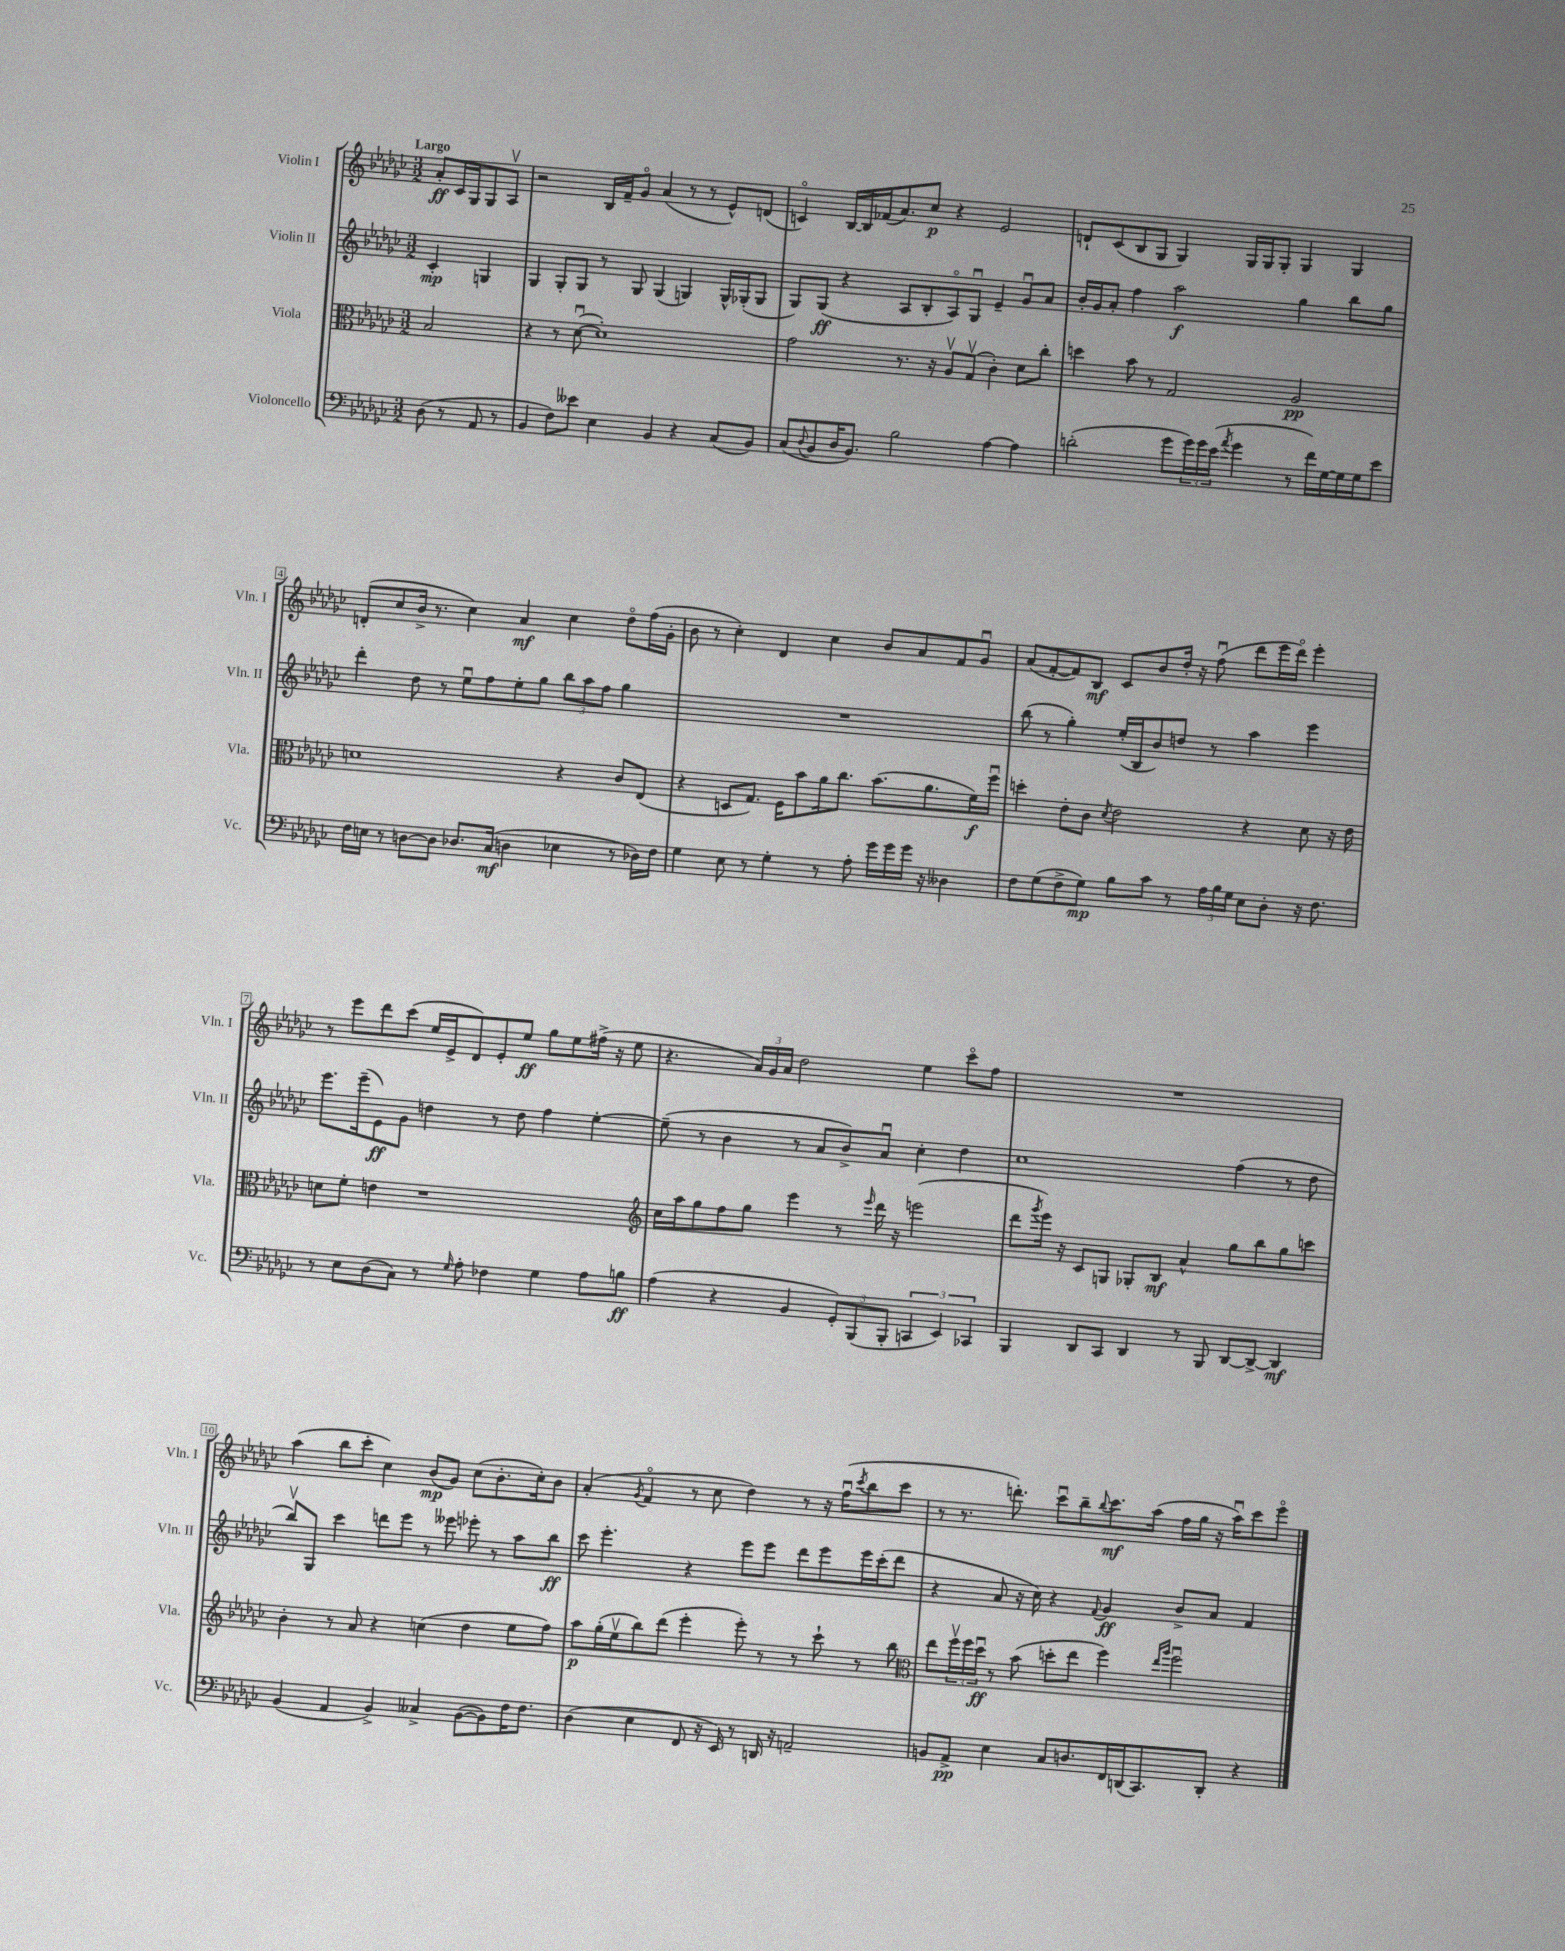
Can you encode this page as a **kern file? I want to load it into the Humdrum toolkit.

**kern	**kern	**kern	**kern
*staff4	*staff3	*staff2	*staff1
*clefF4	*clefC3	*clefG2	*clefG2
*k[b-e-a-d-g-c-]	*k[b-e-a-d-g-c-]	*k[b-e-a-d-g-c-]	*k[b-e-a-d-g-c-]
*M3/2	*M3/2	*M3/2	*M3/2
(8D-	2B-	4c-'	8a-'
8r	.	.	16c-
.	.	.	16G-
8AA-	.	4G	8G-
8r	.	.	8A-v
=	=	=	=
4BB-	4r	4G-	2r
8F)	8r	8G-'	.
8e--	([8d-u	8G-	.
4E-	1d-'])	8r	16B-
.	.	.	16f~
.	.	8G-	8g-o
4BB-	.	(4G-	(4a-
4r	.	4G)	8r
.	.	.	8r
(8C-	.	16G^^	8e-^^)
.	.	(16G-'	.
8BB-)	.	8G-	(8d
=	=	=	=
(8C-	2g-	8G-)	4co)
8qqD-	.	.	.
8BB-	.	(8G-	.
16D-	.	4r	[16B-
8.BB-)	.	.	16B-]
.	.	.	(16f-
.	.	.	8.a-)
2B-	8.r	8A-	.
.	.	8B-'	8cc-
.	16r	.	.
.	8A-v	8A-o)	4r
.	(8G-v	8G-u	.
[4A-	4c-')	4e-~	2e-
4A-]	8d-	8g-u	.
.	8cc-'	8a-	.
=	=	=	=
(2d'	4dd	16b-'	8d`
.	.	16g-	.
.	.	8a-'	(8c-
.	8b-	4ff	8B-
.	8r	.	8G-
8g-	2G-	2aa-	4G-)
24g-)	.	.	.
24g-	.	.	.
(24e-	.	.	.
8qa-	.	.	.
4g-	.	.	16G-
.	.	.	16G-
.	.	.	8G-'
8r	2A-	4gg-	4G-
16f)	.	.	.
[16G-	.	.	.
16G-]	.	8bb-	4G-
16G-	.	.	.
8e-	.	8gg-	.
=	=	=	=
16F	1d	4ddd-'	(8d'
16E	.	.	.
8r	.	.	8cc-
[8D	.	8dd-	16b-^
.	.	.	8.r
8D]	.	8r	.
8.D-	.	8ee-u	4cc-)
.	.	8ff	.
(16C-	.	.	.
4D	.	8ee-'	4a-
.	.	8gg-	.
4E-	4r	12bb-	4cc-
.	.	12aa-	.
.	.	12ff	.
8r	8c-	4gg-	8dd-o
16D-)	(8E-	.	(16ff
16F	.	.	16g-'
=	=	=	=
4G-	4r	1.r	8b-
.	.	.	8r
8E-	8D	.	4cc-')
8r	8.G-)	.	.
4G-'	.	.	4d-
.	16F	.	.
.	8b-	.	.
8r	16a-	.	4cc-
.	8.cc-	.	.
8A-'	.	.	.
16g-	(8.b-	.	8b-
16g-	.	.	.
16g-	.	.	8a-
16r	8.a-	.	.
4D--	.	.	8f
.	16f)	.	8g-u
.	16ffu	.	.
=	=	=	=
8F	4dd'	(8bb-	(8a-
(8G-	.	8r	[8f'
8F^	8e-'	4gg-')	8f])
8G-)	8c-	.	8B-
.	8qd-	.	.
8B-	2e-	(16ee-'	8c-
.	.	16B-	.
8c-	.	8b-)	8b-
8r	.	8dd	16dd-'
.	.	.	16r
24A-	.	8r	(8ffu
24B-	.	.	.
24G-	.	.	.
8E-	4r	4aa-	8ddd-
8D-'	.	.	16eee-
.	.	.	16ddd-o)
16r	8d-	4eee-	4eee-'
8.F	.	.	.
.	16r	.	.
.	16e-	.	.
=	=	=	=
8r	8d	8.eee-	8r
8E-	8f'	.	8eee-
.	.	(16eee-~	.
(8D-	4e	8e-)	8ddd-
8C-)	.	8g-	(8ccc-
8r	1r	4dd	16ee-
.	.	.	16e-^
16qqG-	.	.	.
8A-'	.	.	8d-)
4F-	.	8r	8e-'
.	.	8dd	8ee-
4G-	.	4ff	8gg-
.	.	.	8ee-
8A-	.	[4ee-'	(16ff#^
.	.	.	16r
8B	.	.	8ee-
=	=	=	=
*	*clefG2	*	*
(4A-	16cc-	(8ee-~]	4.r
.	16aa-	.	.
.	8gg-	8r	.
4r	8ff	4b-	.
.	8gg-	.	24a-)
.	.	.	24g-
.	.	.	24a-
4BB-	4eee-	8r	2dd-
.	.	8a-	.
12GG-')	8r	8b-^)	.
(12BBB-	.	.	.
.	16qqeee-	.	.
.	16ddd-	8a-u	.
12BBB-'	.	.	.
.	16r	.	.
6CC	(2eee	4cc-'	4ee-
6EE-)	.	.	.
.	.	4dd-	8ccc-o
6CC-	.	.	.
.	.	.	8ff
=	=	=	=
4BBB-	8ddd-	1cc-	1.r
.	8qggg-	.	.
.	16eee-)	.	.
.	16r	.	.
8DD-	8c-	.	.
8CC-	8G	.	.
4DD-	8G-'	.	.
.	8B-	.	.
8r	4a-^^	.	.
8BBB-	.	.	.
[8DD-	8gg-	(4ff	.
8DD-^_	8bb-	.	.
4DD-]	8gg-	8r	.
.	8ccc	8dd-	.
=	=	=	=
(4BB-	4b-'	8bb-v)	(4aa-
.	.	8G-	.
4AA-	8r	4ccc-	8bb-
.	8a-	.	8ccc-'
4BB-^)	4r	8ddd	4cc-)
.	.	8eee-	.
4C--^	(4cc	8r	(8b-
.	.	8eee--	8g-)
([8BB-	4dd-	8eee-'	(8cc-
8BB-])	.	8r	8.b-'
16F	8ee-	8aa-	.
8.F	.	.	16cc-')
.	8ff)	8bb-	8b-
=	=	=	=
(4D-	8aa-	8ccc-	(4a-'
.	(16gg-'	4.eee-'	.
.	16ee-v	.	.
.	.	.	8qg-
4E-	8bb-)	.	4fo
.	(8ddd-	.	.
8FF	4eee-'	4r	8r
16r	.	.	8cc-
16EE-)	.	.	.
8r	8eee-')	8eee-	4dd-)
16DD	8r	8eee-	.
16r	.	.	.
2AA~	8r	8ddd-	8r
.	8ccc-`	8eee-	16r
.	.	.	(16ffu
.	.	.	8qccc-
.	8r	16eee-	8bb-
.	.	(16ccc-'	.
.	8bb-	8ddd-	8ccc-
=	=	=	=
*	*clefC3	*	*
8BB	8ee-	4r	8r
8AA-^	24ffv	.	8.r
.	24ff	.	.
.	24dd-u	.	.
4E-	8r	8a-	.
.	.	.	8.ddd')
.	(8b-	16r	.
.	.	16cc-)	.
8C-	8dd'	4r	8ccc-u
8.D	8ee-	.	8bb-~
.	.	8qqf	8qqbb-
.	4ff)	4g-	8.ccc-
16FF	.	.	.
(16DD	.	.	.
8.CC-)	.	.	(16aa-
.	16qqee-	.	.
.	16qqaa-	.	.
.	2ffu	8b-^	16ff
.	.	.	16gg-
8DD'	.	8a-	16r
.	.	.	16aa-u)
4r	.	4f	8ccc-
.	.	.	8eee-o
==	==	==	==
*-	*-	*-	*-
